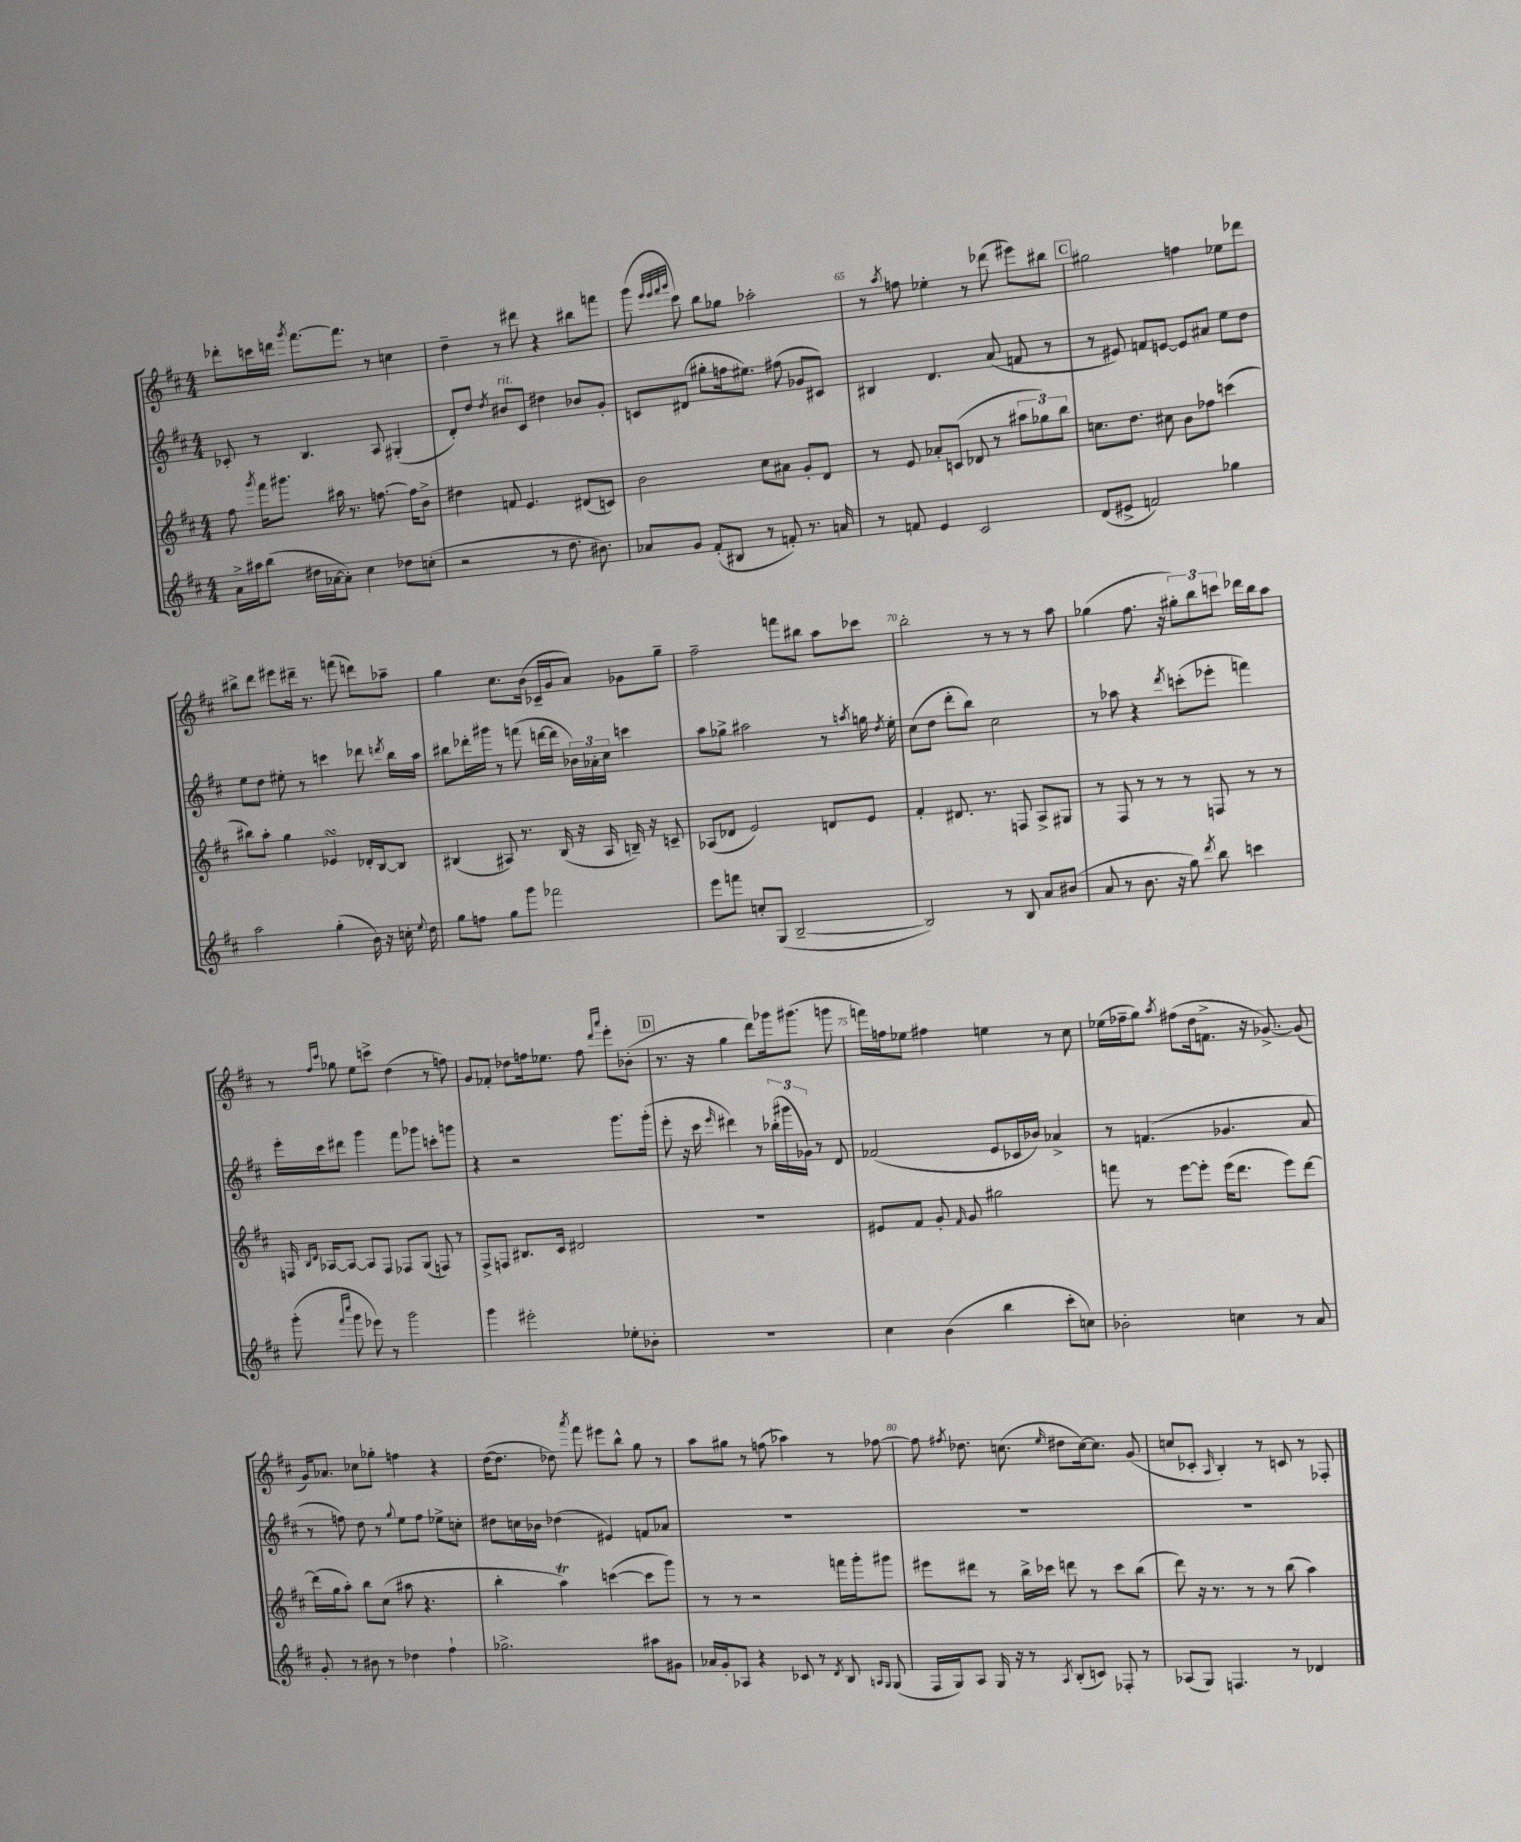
<<
\new StaffGroup <<
\new Staff = "s0" {
    \clef treble \key d \major \numericTimeSignature \time 4/4
    \autoBeamOff des'''8[-. c'''16 d'''16] \acciaccatura { g'''8 } fis'''8.[~ fis'''8.] r8 c''4 |
    d''4-- r8 dis'''8 r4 bis''8[ f'''8] |
    g'''8( \grace { e'''32[ e'''32 fis'''32 g'''32] } cis'''8) b''8[ ges''8] aes''2-. |
    r8 \acciaccatura { a''8 } f''8 ees''4-. r8 des'''8( eis'''8[) bis''8] |
    \mark \markup { \box "C" } gis''2 f''4 ees''8[ des'''8] |
    bis''8[-> d'''8] eis'''8[ dis'''16]-- r8. f'''8( d'''8[) aes''8]-- |
    g''4 cis''8.[ b'16]( ces'16[-- g'16 a'8]) ges'8[ g''8]-- |
    fis''2-- f'''8[ bis''8] a''8[ ces'''8] |
    b''2-. r8 r8 r8 a''8 |
    ges''4( fis''8. r16 \tuplet 3/2 { gis''8[-.) b''8 c'''8] } des'''16[ b''16 a''8] |
    r8 \grace { fis''16[ cis'''16] } ges''8 e''8[ c'''8]-> d''4( r8 f''8) |
    g'8[ fes'8]-. des''8[ f''16 ees''8.] f''8 \grace { d'''16[ a'''16] } e'''8[-. bes'8]-.( |
    \mark \markup { \box "D" } r8. r16 g''4 d'''8[) ges'''16 gis'''8.]( g'''8 |
    f'''16[) f''16 ees''8] fis''4 e''4 r8 cis''8 |
    ees''16[( fes''16-- g''8]) \acciaccatura { a''8 } fis''8[( d''16 f'8.]-> r16 ges'8.~->) ges'8( |
    g'16[) aes'8.] ces''8[ ges''8]-. f''4 r4 |
    d''16[~( d''8.] des''8) \acciaccatura { a'''8 } fis'''8 eis'''8[ b''8]-^ g''8 r8 |
    a''8[ gis''8] r8 f''8( aes''4) r8 fes''8~ |
    fes''8 \acciaccatura { fis''8 } des''8. c''8.( \grace { e''16 } dis''8[ c''16~) c''8.] g'8( |
    c''8[ ces'8]-. \grace { a16 } b4-.) r8 c'8 r8 fes8-. \bar "|." |
}
\new Staff = "s1" {
    \clef treble \key d \major \numericTimeSignature \time 4/4
    \autoBeamOff ces'8-. r8 b4. a8 gis4-.( |
    d'8[-.) d''8] \acciaccatura { d''8 } bis'8[^\markup { \italic "rit." } cis'8] dis''4 bes'8[ g'8]-. |
    c'8[ dis'8]( gis''8[-. f''16 eis''8.]) fis''8( ges'8[ cis'8]) |
    bis4 d'4. a'8( f'8 r8 |
    \mark \markup { \box "C" } r8 eis'8) f'8[ e'8]~ e'8[ ais'8] e''8[ d''8] |
    e''8[ d''8] eis''8-. r8 c'''4 des'''8 \acciaccatura { d'''8 } b''16[ a''16] |
    bis''8[ des'''16-. gis'''16] r8 f'''8( d'''16[~ d'''16] \tuplet 3/2 { bes'16[) aes'16-. cis''16] } c'''4 |
    a''8[ ges''8]-> ais''2 r8 \acciaccatura { a''8 } g''16 \acciaccatura { d''8 } e''16-. |
    cis''8[( d''8] d'''8[-. b''8]) cis''2 |
    r8 aes''8 r4 \acciaccatura { d'''8 } c'''8[-.( ees'''8]-. f'''4) |
    e'''16[-. cis'''16 dis'''8] g'''4 fis'''8[ ges'''8] c'''8[-. g'''8] |
    r4 r2 g'''8.[ g'''16]-.( |
    \mark \markup { \box "D" } e'''8-. r16 cis'''16 \grace { e'''16 } dis'''4) r8 \tuplet 3/2 { bes''16[-.( gis'''16 ges'16]) } r8 d'8 |
    fes'2( e'8[ ces'16 bes'16]) aes'4-> |
    r8 f'4.( ges'4. a'8 |
    r8 f''8) d''8 r8 \appoggiatura { g''8 } e''8[ f''8] ees''8[-> c''8]-. |
    dis''8[ c''16 bes'16] des''4( eis'4) f'8[ aes'8] |
    R1 |
    R1 |
    R1 \bar "|." |
}
\new Staff = "s2" {
    \clef treble \key d \major \numericTimeSignature \time 4/4
    \autoBeamOff fis''8 \acciaccatura { g'''8 } fis'''16[ gis'''8.] ais''16 r8. f''8.~ f''16[ b'8]-> |
    dis''4 f'8 e'4. dis'8[( c'8]) |
    b'2 cis''8[ ais'8] g'8[-. d'8] |
    r8 e'8 aes'8[-. c'8]( des'8 r8 \tuplet 3/2 { ais''8[ ges''8) b''8] } |
    \mark \markup { \box "C" } c''8.[ d''8.] cis''8 b'8[ fes''8] c'''4( |
    bis''8[) a''8]-. g''4 ees'4\turn des'16[-. b16~ b8] |
    bis4( ais8) r8. bis16( r16 ais16 b16--) r16 c'8-- |
    aes8[( des'8] e'2) d'8[ e'8] |
    fis'4-. dis'8. r8. f8 a8[-> gis8] |
    r8 fis8 r8 r8 r8 f8 r8 r8 |
    f16 \grace { b16[ d'16] } aes16[~ aes8]~ aes8[ f8] fes8[ g8]( f8) r8 |
    fis8[-> f8] bis8.[ cis'16] dis'2 |
    \mark \markup { \box "D" } R1 |
    eis'8[ fis'8] g'8-. \grace { fis'16 } g'8 gis''2 |
    f'''8 r8 e'''8[~ e'''8]-. e'''16[( d'''8.] e'''8[) d'''8]~ |
    d'''16[( g''16 a''8]-.) b''8[ cis''8]( ais''8 r4. |
    b''4-. a''4\trill) c'''4~( c'''8[ g'''8]) |
    r8 r8 r2 f'''16[ g'''16-. gis'''8] |
    eis'''8[ dis'''8] r8 b''16[-> ces'''16] d'''8 r8 ces'''8[ b''8]( |
    d'''8) r16 r8. r8 r8 b''8( a''4) \bar "|." |
}
\new Staff = "s3" {
    \clef treble \key d \major \numericTimeSignature \time 4/4
    \autoBeamOff a'16[-> ais''16 b''8]( dis''16[ aes'16~ aes'8]-.) cis''4 des''8[ c''8]-.( |
    r2 r8 d''8. bis'8.) |
    aes'8[ g'8] fis'8[-.( bis8] r8 f'8-.) r8. a'16 |
    r8 f'8 e'4 cis'2 |
    \mark \markup { \box "C" } d'8[( eis'8]-> f'2) ges''4 |
    a''2 g''4-.( b'16) r16 c''16-. \appoggiatura { e''8 } d''16 |
    g''8[ f''8] g''8[ g'''8] fes'''2 |
    e'''8[ f'''8] c''8[-. g8]( b2~-- |
    b2) r8 b8 a'8[ bis'8]( |
    a'8 r8 b'8. r16 g''8) \acciaccatura { d'''8 } b''8 c'''4 |
    g'''8-.( \grace { fis'''16[ cis''''16] } g'''8 ees'''8) r8 g'''2 |
    g'''4 eis'''2-. ees''8[-. bes'8]-. |
    \mark \markup { \box "D" } R1 |
    cis''4 b'4( b''4 cis'''8[-. c''8]) |
    bes'2-. c''4 r8 a'8 |
    g'8-. r8 bis'8 r8 des''4 fis''4-! |
    ges''2.-> ais''8[ gis'8] |
    aes'16[ g'16-. aes8] r4 ces'8 r8 \acciaccatura { d'8 } b8 \grace { a16[ g16] } g8( |
    fis16[ g16) a8] g16 r16 r8 \acciaccatura { a8 } b8[-.( c'8]) fes8-. r8 |
    aes8[( g8]) f4. r8 des'4 \bar "|." |
}
>>
>>
\layout { \context { \Score currentBarNumber = #62 \override BarNumber.break-visibility = ##(#f #t #t) barNumberVisibility = #(every-nth-bar-number-visible 5) } }
